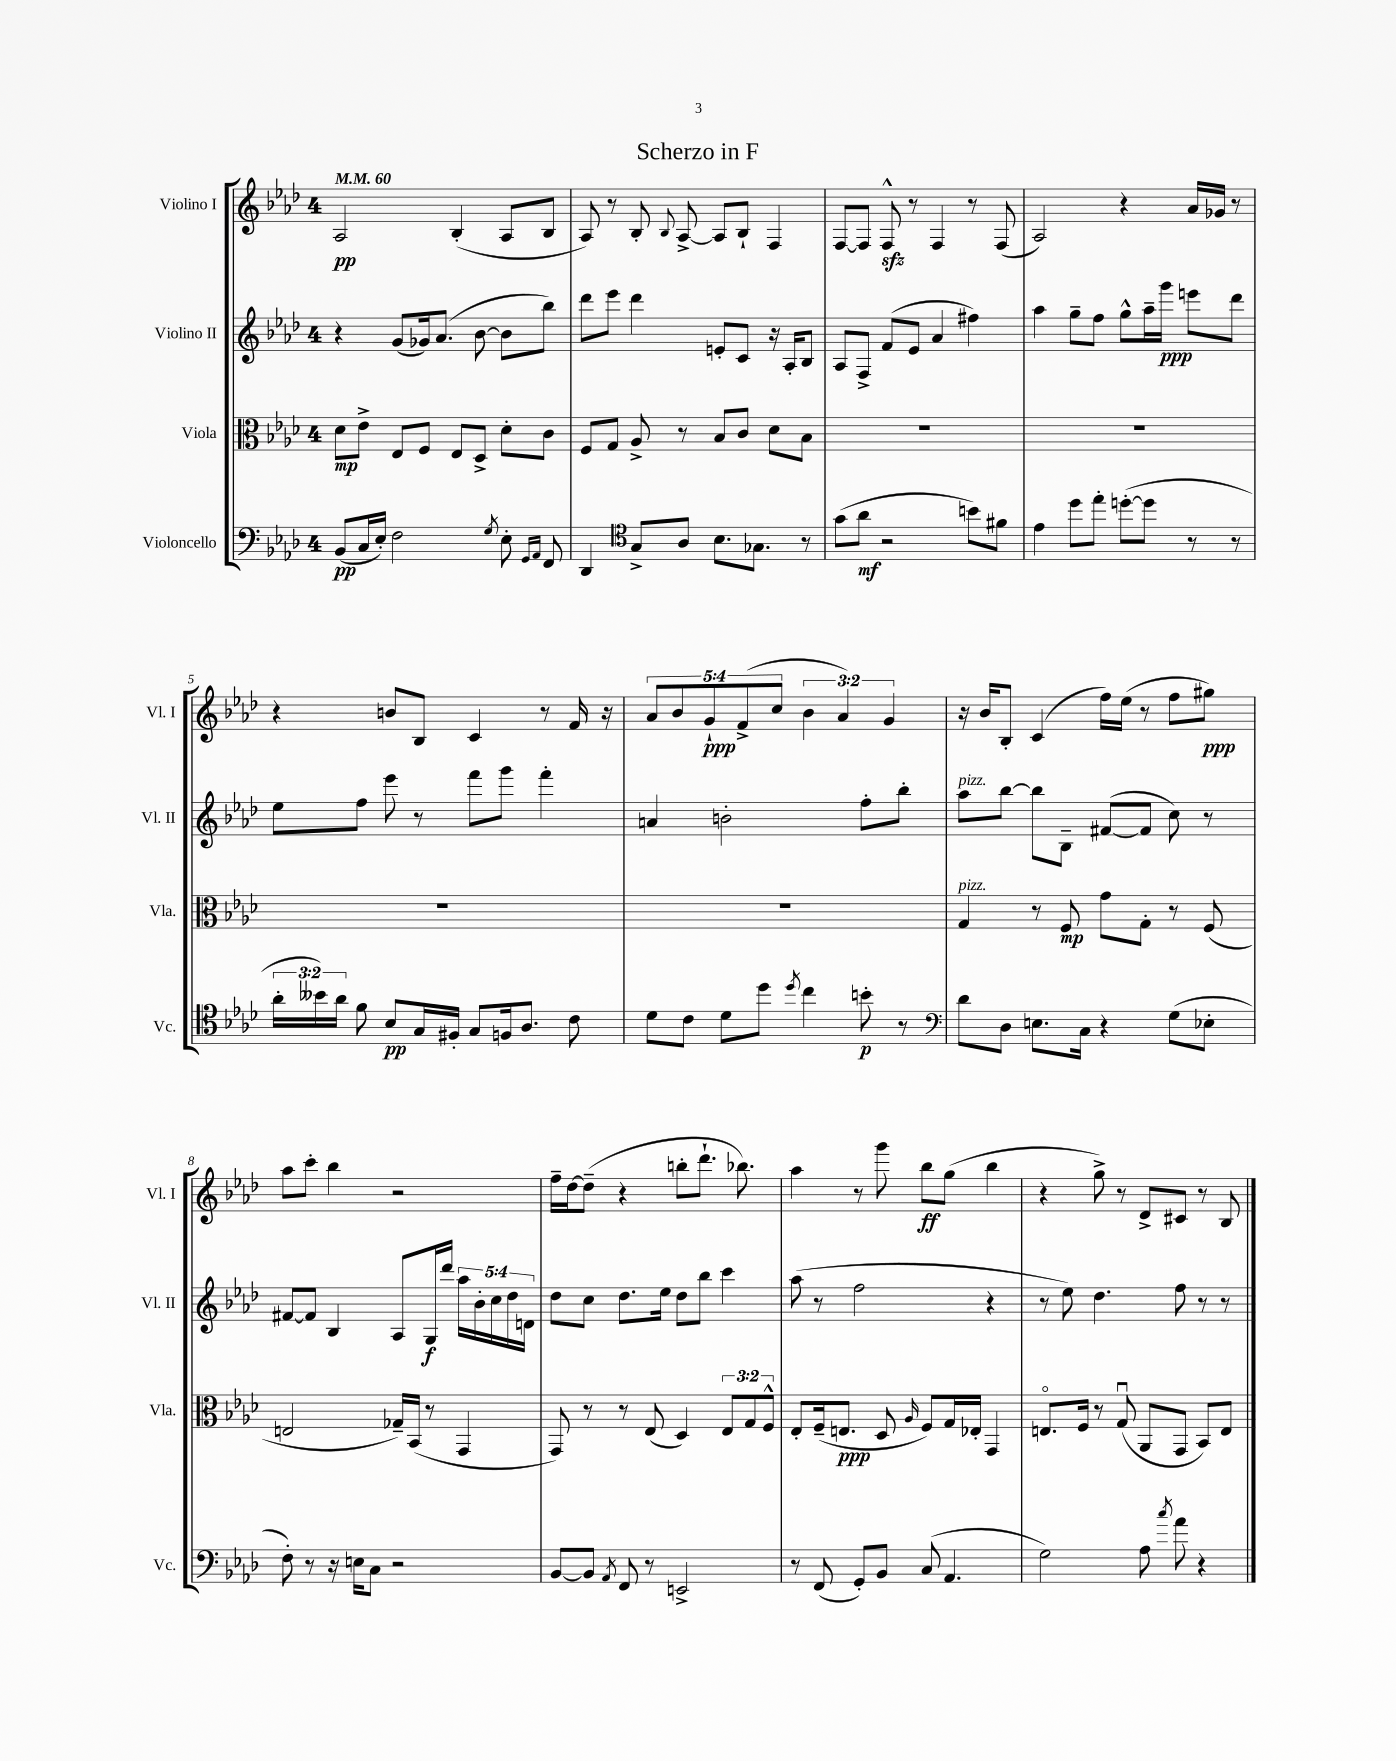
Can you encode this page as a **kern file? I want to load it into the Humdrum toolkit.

**kern	**kern	**kern	**kern
*staff4	*staff3	*staff2	*staff1
*clefF4	*clefC3	*clefG2	*clefG2
*k[b-e-a-d-]	*k[b-e-a-d-]	*k[b-e-a-d-]	*k[b-e-a-d-]
*M4/4	*M4/4	*M4/4	*M4/4
*MM60	*MM60	*MM60	*MM60
(8BB-	8d-	4r	2A-
16C	8e-^	.	.
16E-')	.	.	.
2F	8E-	(8g	.
.	8F	16g-)	.
.	.	(8.a-	.
.	8E-	.	(4B-'
.	8D-^	[8b-	.
8qG	.	.	.
8E-'	8d-'	8b-]	8A-
16qqGG	.	.	.
16qqAA-	.	.	.
8FF	8c	8bb-)	8B-
=	=	=	=
4DD-	8F	8ddd-	8A-)
.	8G	8eee-	8r
*clefC4	*	*	*
8G^	8A-^	4ddd-	8B-'
.	.	.	8qqB-
8A-	8r	.	[8A-^
8.B-	8B-	8e'	8A-]
.	8c	8c	8B-`
8.G-	.	.	.
.	8d-	16r	4F
.	.	16A-'	.
8r	8B-	8B-	.
=	=	=	=
(8g	1r	8A-	[8F
8a-	.	8F^	8F]
2r	.	(8f	8F^^
.	.	8e-	8r
.	.	4a-	4F
8b)	.	4ff#)	8r
8f#	.	.	(8F
=	=	=	=
4e-	1r	4aa-	2A-)
8dd-	.	8gg~	.
8ee-'	.	8ff	.
([8dd'	.	8gg^^	4r
8dd]	.	16aa-~	.
.	.	16ggg	.
8r	.	8eee	16a-
.	.	.	16g-
8r	.	8ddd-	8r
=	=	=	=
24a-'	1r	8ee-	4r
24b--)	.	.	.
24a-	.	.	.
8f	.	8ff	.
8B-	.	8eee-	8b
16G	.	8r	8B-
16F#'	.	.	.
8G	.	8fff	4c
16F	.	8ggg	.
8.A-	.	.	.
.	.	4fff'	8r
8c	.	.	16f
.	.	.	16r
=	=	=	=
8d-	1r	4a	10a-
.	.	.	10b-
8c	.	.	.
.	.	.	10g`
8d-	.	2b'	.
.	.	.	(10f^
8dd-	.	.	.
.	.	.	10cc
8qdd-	.	.	.
4cc	.	.	6b-
.	.	.	6a-)
8b'	.	8ff'	.
.	.	.	6g
8r	.	8bb-'	.
=	=	=	=
*clefF4	*	*	*
8d-	4G	8aa-	16r
.	.	.	16b-
8D-	.	[8bb-	8B-'
8.E	8r	8bb-]	(4c
.	8F	8B-~	.
16C	.	.	.
4r	8g	([8f#	16ff)
.	.	.	(16ee-
.	8G'	8f#]	8r
(8G	8r	8cc)	8ff
8E-'	(8F	8r	8gg#)
=	=	=	=
8F')	2E	[8f#	8aa-
8r	.	8f#]	8ccc'
16r	.	4B-	4bb-
16E	.	.	.
8C	.	.	.
2r	16G-~)	8A-	2r
.	(16BB-	.	.
.	8r	16G	.
.	.	16ddd-	.
.	4GG	20aa-	.
.	.	20b-'	.
.	.	20cc	.
.	.	20dd-	.
.	.	20d	.
=	=	=	=
[8BB-	8GG)	8dd-	16ff~
.	.	.	[16dd-
8BB-]	8r	8cc	(8dd-~]
8qAA-	.	.	.
8FF	8r	8.dd-	4r
8r	(8E-	.	.
.	.	16ee-	.
2EE^	4D-)	8dd-	8bb'
.	.	8bb-	8.ddd-`
.	12E-	4ccc	.
.	.	.	8.bb-)
.	12G	.	.
.	12F^^	.	.
=	=	=	=
8r	8E-'	(8aa-	4aa-
(8FF	(16F~	8r	.
.	8.E	.	.
8GG')	.	2ff	8r
8BB-	8D-	.	8ggg
.	16qqA-	.	.
(8C	8F)	.	8bb-
4.AA-	16G	.	(8gg
.	16E-'	.	.
.	4GG	4r	4bb-
=	=	=	=
2G)	8.Eo	8r	4r
.	.	8ee-)	.
.	16F	.	.
.	8r	4.dd-	8gg^)
.	(8Gu	.	8r
8A-	8AA-	.	8d-^
8qcc	.	.	.
8a-	8GG	8ff	8c#
4r	8BB-)	8r	8r
.	8E	8r	8B-
==	==	==	==
*-	*-	*-	*-
